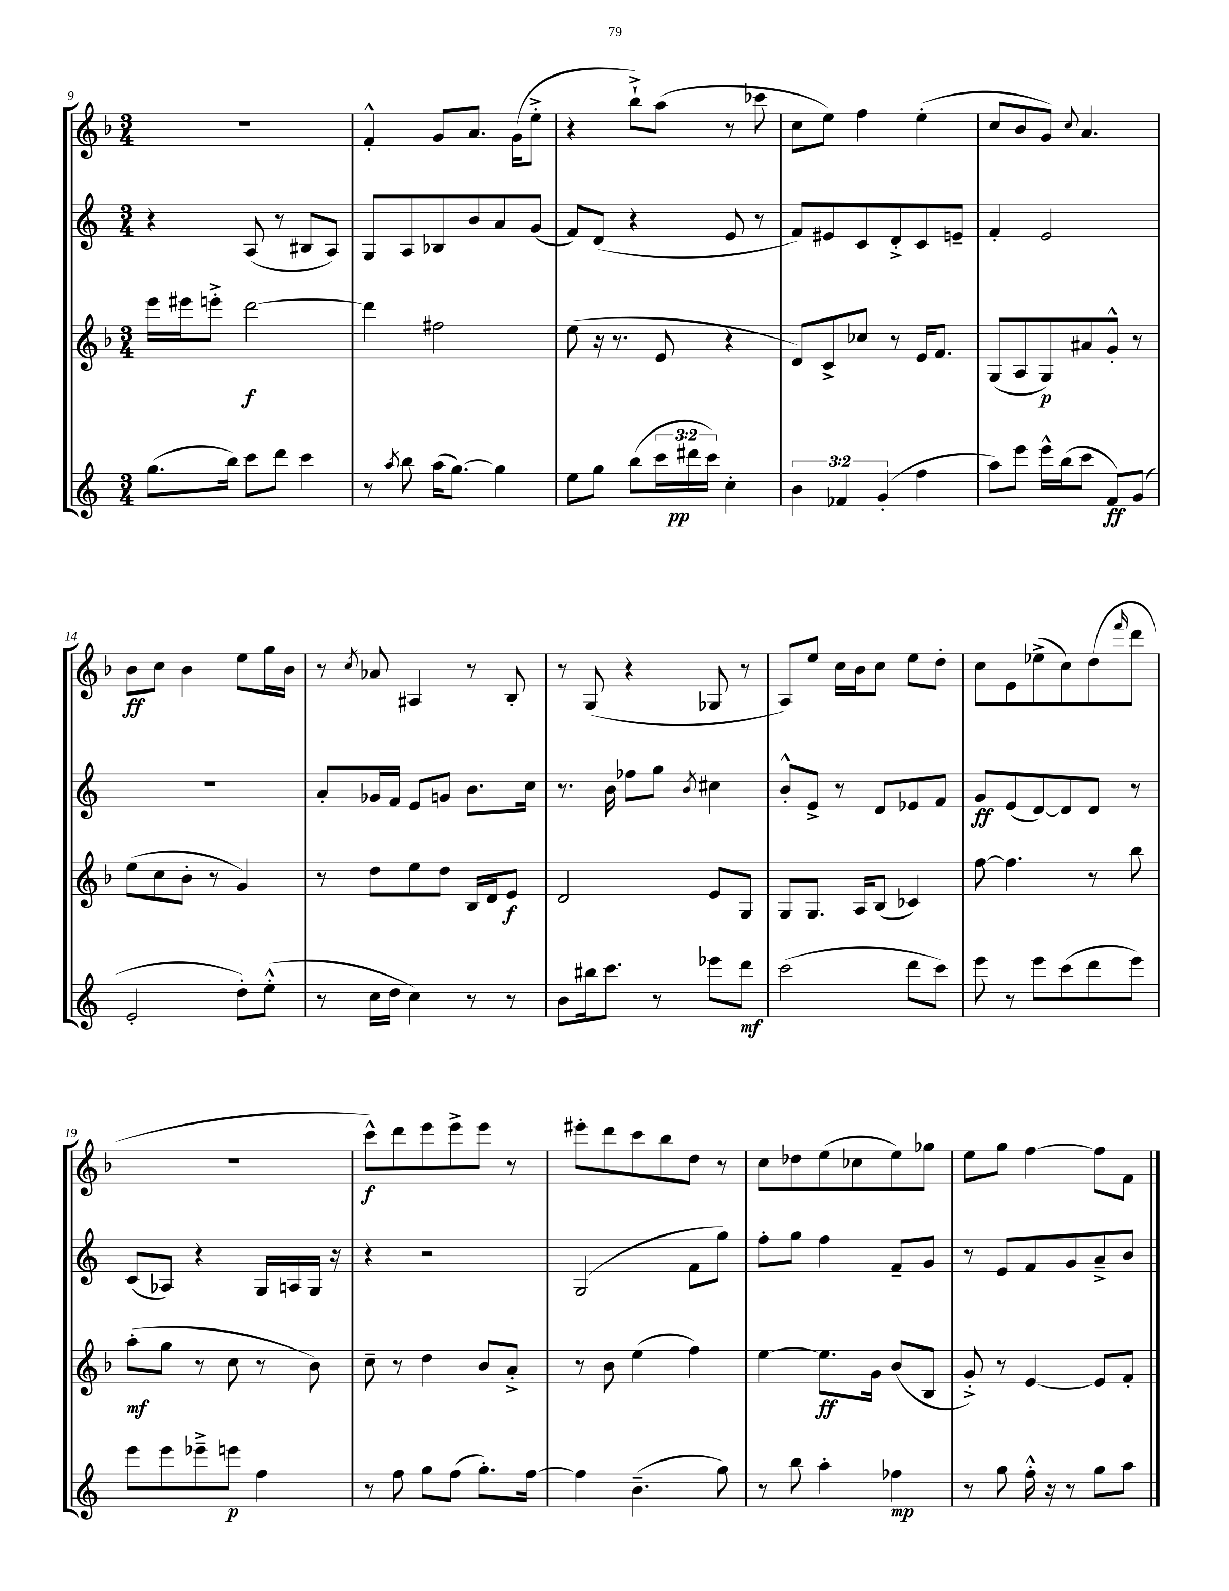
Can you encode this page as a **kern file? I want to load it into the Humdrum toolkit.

**kern	**dynam	**kern	**dynam	**kern	**dynam	**kern	**dynam
*part4	*part4	*part3	*part3	*part2	*part2	*part1	*part1
*staff4	*staff4	*staff3	*staff3	*staff2	*staff2	*staff1	*staff1
*clefG2	*	*clefG2	*	*clefG2	*	*clefG2	*
*k[]	*	*k[b-]	*	*k[]	*	*k[b-]	*
*M3/4	*	*M3/4	*	*M3/4	*	*M3/4	*
=9	=9	=9	=9	=9	=9	=9	=9
(8.gg\L	.	16eee\LL	.	4r	.	2.r	.
.	.	16eee#X\J	.	.	.	.	.
.	.	8eeen'^\J	.	.	.	.	.
16bb\Jk)	.	.	.	.	.	.	.
8ccc\L	.	[2ddd\	f	(8A/	.	.	.
8ddd\J	.	.	.	8r	.	.	.
4ccc\	.	.	.	8B#X/L	.	.	.
.	.	.	.	8A/J)	.	.	.
=10	=10	=10	=10	=10	=10	=10	=10
8r	.	4ddd\]	.	8G/L	.	4f'^^/	.
8qaa/	.	.	.	.	.	.	.
8bb\	.	.	.	8A/	.	.	.
(16aa\KL	.	2ff#X\	.	8B-X/	.	8g/L	.
[8.gg\J)	.	.	.	.	.	.	.
.	.	.	.	8b/	.	8.a/J	.
4gg\]	.	.	.	8a/	.	.	.
.	.	.	.	.	.	(16g\KL	.
.	.	.	.	(8g/J	.	8ee'^\J	.
=11	=11	=11	=11	=11	=11	=11	=11
8ee\L	.	(8ee\	.	8f/L)	.	4r	.
8gg\J	.	16r	.	(8d/J	.	.	.
.	.	8.r	.	.	.	.	.
(8bb\L	.	.	.	4r	.	8bb-`^\L)	.
24ccc\L	.	8e/	.	.	.	(8aa\J	.
24ddd#X\	pp	.	.	.	.	.	.
24ccc\JJ)	.	.	.	.	.	.	.
4cc'\	.	4r	.	8e/	.	8r	.
.	.	.	.	8r	.	8ccc-X\	.
=12	=12	=12	=12	=12	=12	=12	=12
6b\	.	8d/L)	.	8f/L)	.	8cc\L	.
.	.	8c^/	.	8e#X/	.	8ee\J)	.
6f-X/	.	.	.	.	.	.	.
.	.	8cc-X/J	.	8c/	.	4ff\	.
(6g'/	.	.	.	.	.	.	.
.	.	8r	.	8d'^/	.	.	.
4ff\	.	16e/KL	.	8c/	.	(4ee'\	.
.	.	8.f/J	.	.	.	.	.
.	.	.	.	8en~/J	.	.	.
=13	=13	=13	=13	=13	=13	=13	=13
8aa\L)	.	(8G/L	.	4f'/	.	8cc/L	.
8eee\J	.	8A/	.	.	.	8b-/	.
16eee^^\LL	.	8G/)	p	2e/	.	8g/J)	.
(16bb\J	.	.	.	.	.	.	.
.	.	.	.	.	.	8qqcc/	.
8ccc\J	.	8a#X/	.	.	.	4.a/	.
8f/L)	ff	8g'^^/J	.	.	.	.	.
(8g/J	.	8r	.	.	.	.	.
!!LO:LB:g=z
=14	=14	=14	=14	=14	=14	=14	=14
2e'/	.	(8ee\L	.	2.r	.	8b-\L	ff
.	.	8cc\	.	.	.	8cc\J	.
.	.	8b-'\J	.	.	.	4b-\	.
.	.	8r	.	.	.	.	.
8dd'\L)	.	4g/)	.	.	.	8ee\L	.
(8ee'^^\J	.	.	.	.	.	16gg\L	.
.	.	.	.	.	.	16b-\JJ	.
=15	=15	=15	=15	=15	=15	=15	=15
8r	.	8r	.	8a'/L	.	8r	.
.	.	.	.	.	.	8qcc/	.
16cc\LL	.	8dd\L	.	16g-X/L	.	8a-X/	.
16dd\JJ	.	.	.	16f/JJ	.	.	.
4cc\)	.	8ee\	.	8e/L	.	4A#X/	.
.	.	8dd\J	.	8gn/J	.	.	.
8r	.	16B-/LL	.	8.b\L	.	8r	.
.	.	16d/J	.	.	.	.	.
8r	.	8e/J	f	.	.	8B-'/	.
.	.	.	.	16cc\Jk	.	.	.
=16	=16	=16	=16	=16	=16	=16	=16
8b\L	.	2d/	.	8.r	.	8r	.
16bb#X\k	.	.	.	.	.	(8G/	.
8.ccc\J	.	.	.	16b\	.	.	.
.	.	.	.	8ff-X\L	.	4r	.
8r	.	.	.	8gg\J	.	.	.
.	.	.	.	8qb/	.	.	.
8eee-X\L	.	8e/L	.	4cc#X\	.	8G-X/	.
8ddd\J	mf	8G/J	.	.	.	8r	.
=17	=17	=17	=17	=17	=17	=17	=17
(2ccc\	.	8G/L	.	8b'^^/L	.	8A/L)	.
.	.	8.G/J	.	8e^/J	.	8ee/J	.
.	.	.	.	8r	.	16cc\LL	.
.	.	16A/KL	.	.	.	16b-\J	.
.	.	(8B-/J	.	8d/L	.	8cc\J	.
8ddd\L	.	4c-X/)	.	8e-X/	.	8ee\L	.
8ccc\J)	.	.	.	8f/J	.	8dd'\J	.
=18	=18	=18	=18	=18	=18	=18	=18
8eee\	.	[8ff\	.	8g/L	ff	8cc\L	.
8r	.	4.ff\]	.	(8e/	.	8e\	.
8eee\L	.	.	.	[8d/)	.	(8ee-X^\	.
(8ccc\	.	.	.	8d/]	.	8cc\)	.
8ddd\	.	8r	.	8d/J	.	(8dd\	.
.	.	.	.	.	.	16qqfff/	.
8eee\J)	.	8bb-\	.	8r	.	8ddd\J	.
!!LO:LB:g=z
=19	=19	=19	=19	=19	=19	=19	=19
8eee\L	.	(8aa'\L	mf	(8c/L	.	2.r	.
8eee\	.	8gg\J	.	8A-X/J)	.	.	.
8eee-X~^\	.	8r	.	4r	.	.	.
8eeen\J	p	8cc\	.	.	.	.	.
4ff\	.	8r	.	16G/LL	.	.	.
.	.	.	.	16An/	.	.	.
.	.	8b-\)	.	16G/JJ	.	.	.
.	.	.	.	16r	.	.	.
=20	=20	=20	=20	=20	=20	=20	=20
8r	.	8cc~\	.	4r	.	8ccc^^\L)	f
8ff\	.	8r	.	.	.	8ddd\	.
8gg\L	.	4dd\	.	2r	.	8eee\	.
(8ff\J	.	.	.	.	.	8eee^\	.
8.gg'\L)	.	8b-/L	.	.	.	8eee\J	.
.	.	8a'^/J	.	.	.	8r	.
[16ff\Jk	.	.	.	.	.	.	.
=21	=21	=21	=21	=21	=21	=21	=21
4ff\]	.	8r	.	(2G/	.	8eee#X'\L	.
.	.	8b-\	.	.	.	8ddd\	.
(4.b~\	.	(4ee\	.	.	.	8ccc\	.
.	.	.	.	.	.	8bb-\	.
.	.	4ff\)	.	8f\L	.	8dd\J	.
8gg\)	.	.	.	8gg\J)	.	8r	.
=22	=22	=22	=22	=22	=22	=22	=22
8r	.	[4ee\	.	8ff'\L	.	8cc\L	.
8bb\	.	.	.	8gg\J	.	8dd-X\	.
4aa'\	.	8.ee\L]	ff	4ff\	.	(8ee\	.
.	.	.	.	.	.	8cc-X\	.
.	.	16g\Jk	.	.	.	.	.
4ff-X\	mp	(8b-/L	.	8f~/L	.	8ee\)	.
.	.	8B-/J	.	8g/J	.	8gg-X\J	.
=23	=23	=23	=23	=23	=23	=23	=23
8r	.	8g'^/)	.	8r	.	8ee\L	.
8gg\	.	8r	.	8e/L	.	8gg\J	.
16ff'^^\	.	[4e/	.	8f/	.	[4ff\	.
16r	.	.	.	.	.	.	.
8r	.	.	.	8g/	.	.	.
8gg\L	.	8e/L]	.	8a~^/	.	8ff\L]	.
8aa\J	.	8f'/J	.	8b/J	.	8f\J	.
==	==	==	==	==	==	==	==
*-	*-	*-	*-	*-	*-	*-	*-
